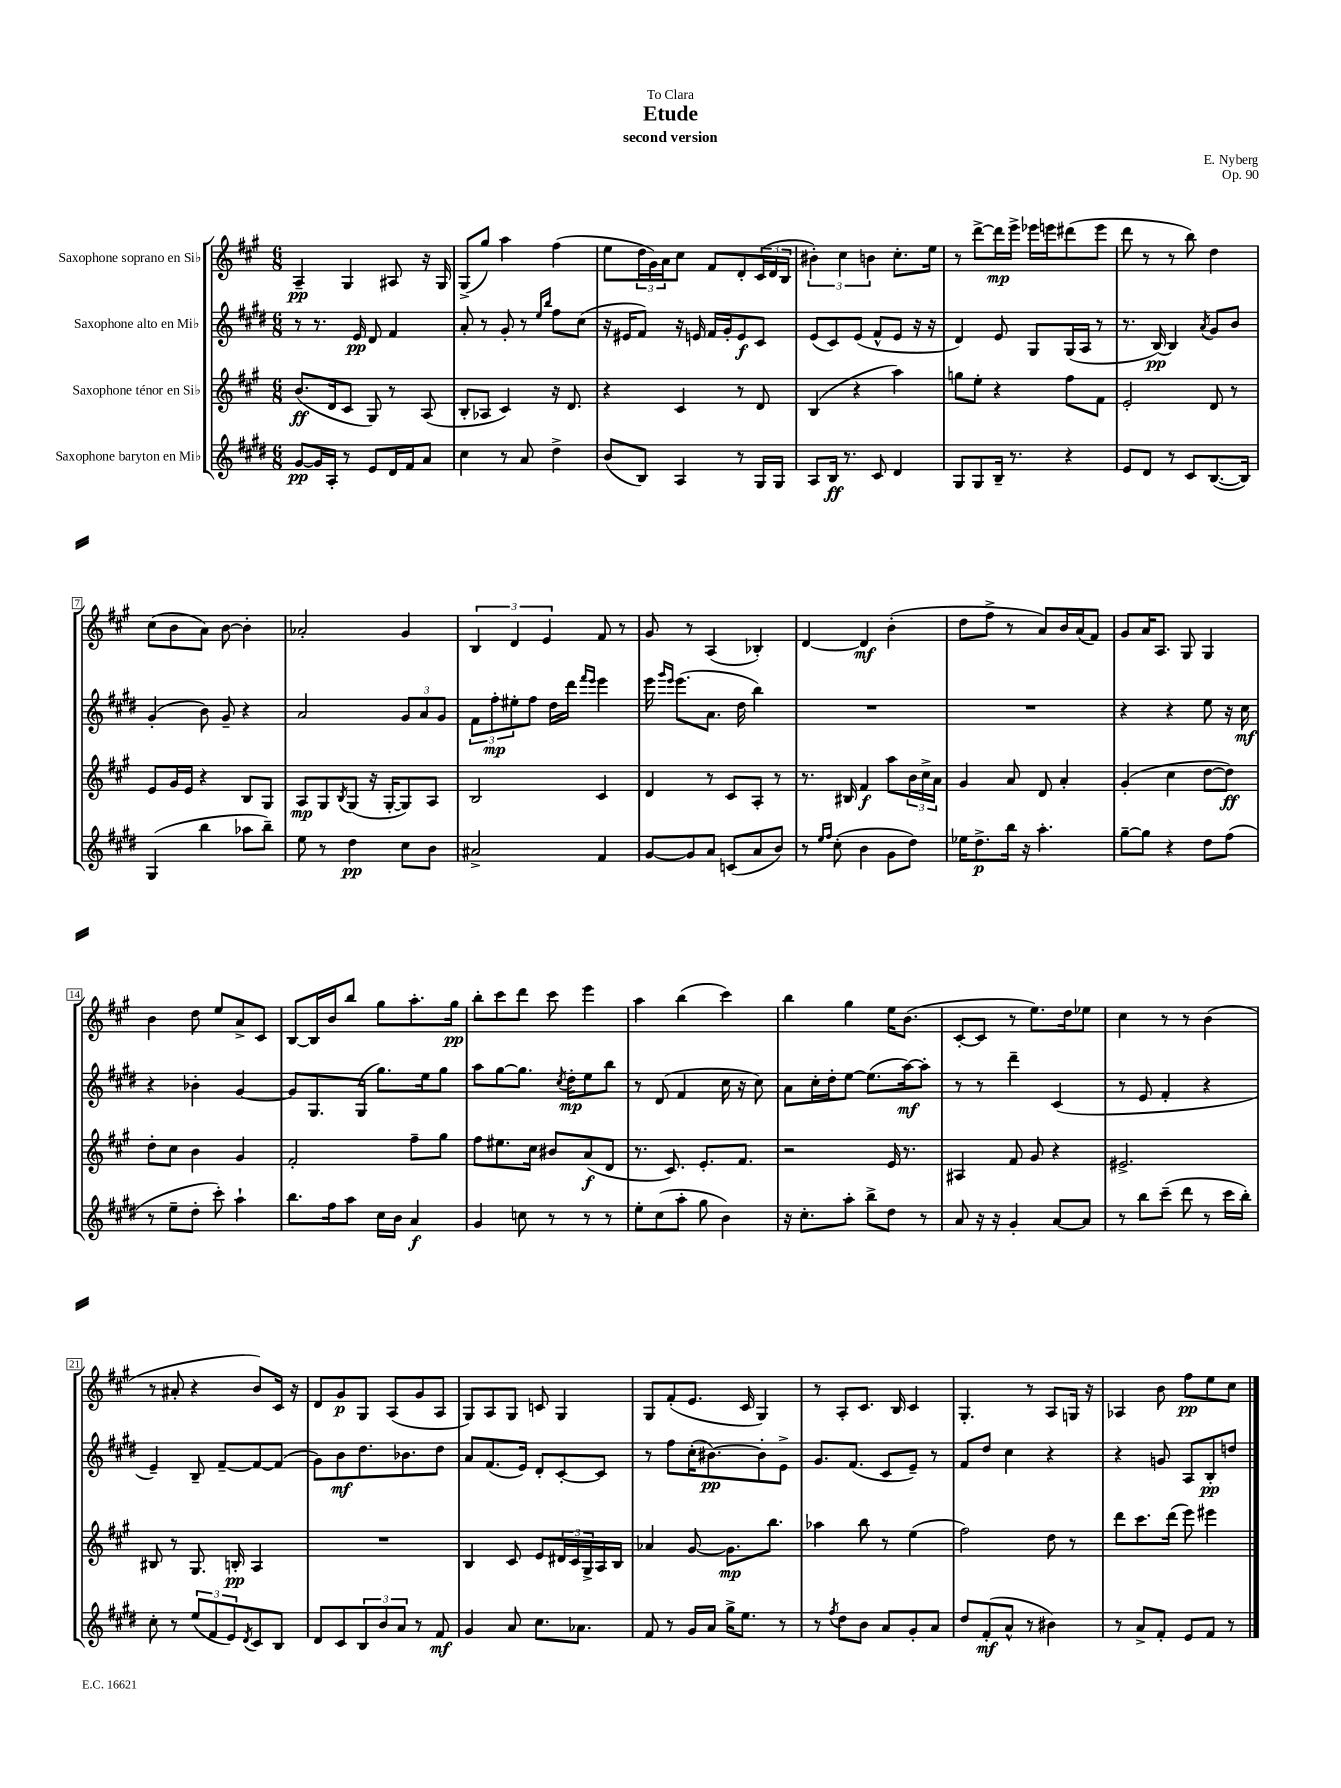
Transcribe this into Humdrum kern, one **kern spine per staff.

**kern	**kern	**kern	**kern
*staff4	*staff3	*staff2	*staff1
*clefG2	*clefG2	*clefG2	*clefG2
*k[f#c#g#d#]	*k[f#c#g#]	*k[f#c#g#d#]	*k[f#c#g#]
*M6/8	*M6/8	*M6/8	*M6/8
[8g#/L	(8.b/L	8r	4A~/
16g#/]L	.	8.r	.
16A'/JJ	16d/k	.	.
8r	8c#/J	.	4G#/
.	.	16e/	.
8e/L	8G#/)	8d#/	.
16d#/L	8r	4f#/	8A#/
16f#/J	.	.	.
8a/J	(8A/	.	16r
.	.	.	16G#/
=	=	=	=
4cc#\	8B'/L	8a'/	(8G#^/L
.	8A-/J	8r	8gg#/J)
8r	4c#/)	8g#'/	4aa\
8a/	.	8r	.
.	.	16qqee/LL	.
.	.	16qqbb/JJ	.
4dd#^\	16r	8ff#\L	(4ff#\
.	8.d/	.	.
.	.	(8cc#\J	.
=	=	=	=
(8b/L	4r	16r	8ee\L
.	.	16e#/LK	.
8B/J)	.	8f#/J)	24dd\L
.	.	.	24g#\)
.	.	.	24a\J
4A/	4c#/	16r	8cc#\J
.	.	16e/	.
.	.	16f#/LL	8f#/L
.	.	16g#'/J	.
8r	8r	8e/	8d'/
16G#/LL	8d/	8c#/J	(24c#/L
.	.	.	24d/
16G#/JJ	.	.	.
.	.	.	24B/JJ
=	=	=	=
8A/L	(4B/	(8e/L	6b#'\)
16B/Jk	.	8c#/)	.
.	.	.	6cc#\
8.r	.	.	.
.	4r	(8e/J	.
.	.	.	6b\
8c#/	.	8f#^^/L	.
4d#/	4aa\)	8e/J	8.cc#'\L
.	.	16r	.
.	.	16r	16ee\Jk
=	=	=	=
8G#/L	8gg\L	4d#/)	8r
8G#/	8ee'\J	.	[8ddd^\L
16B~/Jk	4r	8e/	16ddd\]L
8.r	.	.	16eee^\JJ
.	.	8G#/L	16eee-\LL
.	.	.	16eee\J
4r	8ff#\L	(16G#/L	(8ddd#\
.	.	16A/JJ	.
.	8f#\J	8r	8eee\J
=	=	=	=
8e/L	2e'/	8.r	8ddd\
8d#/J	.	.	8r
.	.	[16B/)	.
8r	.	4B/]	8r
8c#/L	.	.	8bb\)
.	.	8qa/	.
([8.B/	8d/	8g#/L	4dd\
.	8r	8b/J	.
16B/]Jk)	.	.	.
=	=	=	=
(4G#/	8e/L	(4g#'/	(8cc#\L
.	16g#/L	.	8b\
.	16e/JJ	.	.
4bb\	4r	8b\)	8a\J)
.	.	8g#~/	[8b\
8aa-\L	8B/L	4r	4b'\]
8bb~\J)	8G#/J	.	.
=	=	=	=
8ee\	8A/L	2a/	2a-'/
8r	8G#/	.	.
.	8qB/	.	.
4dd#\	(8G#/J	.	.
.	16r	.	.
.	[16G#'/LK	.	.
8cc#\L	8G#/])	12g#/L	4g#/
.	.	12a/	.
8b\J	8A/J	.	.
.	.	12g#/J	.
=	=	=	=
2a#^/	2B/	12f#\L	6B/
.	.	12ff#'\	.
.	.	12ee#'\	6d/
.	.	8ff#\J	.
.	.	.	6e/
.	.	16dd#\LL	.
.	.	16ddd#\JJ	.
.	.	16qqfff#/LL	.
.	.	16qqeee/JJ	.
4f#/	4c#/	4eee\	8f#/
.	.	.	8r
=	=	=	=
[8g#/L	4d/	16eee\	8g#/
.	.	16qqggg#/LL	.
.	.	16qqeee/JJ	.
.	.	(8.eee\L	.
8g#/]	.	.	8r
8a/J	8r	8.a\J	(4A/
(8c/L	8c#/L	.	.
.	.	16dd#\	.
8a/	8A'/J	4bb\)	4B-'/)
8b/J)	8r	.	.
=	=	=	=
8r	8.r	2.r	[4d/
16qqee/LL	.	.	.
16qqff#/JJ	.	.	.
(8cc#'\	.	.	.
.	16B#/	.	.
4b\	4f#/	.	4d/]
8g#\L	8aa\L	.	(4b'\
8dd#\J)	24b\L	.	.
.	24cc#^\	.	.
.	24a\JJ	.	.
=	=	=	=
16ee-\LK	4g#/	2.r	8dd\L
8.dd#^\	.	.	.
.	.	.	8ff#^\J
16bb\Jk	8a/	.	8r
16r	.	.	.
4.aa'\	8d/	.	8a/L)
.	4a'/	.	16b/L
.	.	.	(16a/J
.	.	.	8f#/J)
=	=	=	=
[8gg#~\L	(4g#'/	4r	8g#/L
8gg#\]J	.	.	16a/K
.	.	.	8.A/J
4r	4cc#\	4r	.
.	.	.	8G#/
8dd#\L	[8dd\L	8ee\	4G#/
(8ff#\J	8dd\]J)	16r	.
.	.	16cc#\	.
=	=	=	=
8r	8dd'\L	4r	4b\
8ee~\L	8cc#\J	.	.
8dd#'\J	4b\	4b-'\	8dd\
8ccc#'\)	.	.	8ee/L
4aa`\	4g#/	[4g#/	8a^/
.	.	.	8c#/J
=	=	=	=
8.bb\L	2f#'/	8g#/]L	[8B/L
.	.	8.G#/	16B/]L
16ff#\k	.	.	16b/J
8aa\J	.	.	8bb/J
.	.	(16G#/Jk	.
16cc#\LL	.	8.gg#\L)	8gg#\L
16b\JJ	.	.	.
4a/	8ff#~\L	.	8.aa'\
.	.	16ee\k	.
.	8gg#\J	8gg#\J	.
.	.	.	16gg#\Jk
=	=	=	=
4g#/	8ff#\L	8aa\L	8bb'\L
.	8.ee#\	[8gg#\	8ccc#\
8cc\	.	8.gg#\]J	8ddd\J
.	16cc#\Jk	.	.
8r	8b#/L	.	8ccc#\
.	.	8qcc#/	.
.	.	16dd#'\LK	.
8r	(8a/	8ee\	4eee\
8r	8d/J	8bb\J	.
=	=	=	=
8ee'\L	8.r	8r	4aa\
(8cc#\	.	(8d#/	.
.	8.c#/)	.	.
8aa'\J	.	4f#/	(4bb\
8gg#\	8.e'/L	.	.
4b\)	.	16cc#\	4ccc#\)
.	8.f#/J	16r	.
.	.	8cc#\)	.
=	=	=	=
16r	2r	8a\L	4bb\
8.cc#'\L	.	.	.
.	.	16cc#'\L	.
.	.	16dd#'\J	.
8aa'\J	.	[8ee\J	4gg#\
8bb^\L	.	(8.ee\]L	.
8dd#\J	16e/	.	16ee\LK
.	8.r	[16aa\k)	(8.b\J
8r	.	8aa'\]J	.
=	=	=	=
8a/	4A#/	8r	[8c#'/L
16r	.	8r	8c#/]J
16r	.	.	.
4g#'/	8f#/	4ddd#~\	8r
.	8g#/	.	8.ee\L)
[8a/L	4r	(4c#/	.
.	.	.	16dd\k
8a/]J	.	.	8ee-\J
=	=	=	=
8r	2.e#^/	8r	4cc#\
8bb\L	.	8e/	.
(8ccc#~\J	.	4f#'/	8r
8ddd#\	.	.	8r
8r	.	4r	(4b\
16ccc#\LL	.	.	.
16bb'\JJ)	.	.	.
=	=	=	=
8cc#'\	8B#/	4e~/)	8r
8r	8r	.	8a#'/
(12ee/L	8.G#/	8B~/	4r
12f#/	.	.	.
.	.	[8f#~/L	.
12e/)	.	.	.
.	16B'/	.	.
8qd#/	.	.	.
8c#/	4A/	8f#/_	8b/L)
8B/J	.	(8f#/]J	16c#/Jk
.	.	.	16r
=	=	=	=
8d#/L	2.r	8g#\L)	8d/L
8c#/	.	8b\	8g#/
12B/	.	8.dd#\	8G#/J
12b/	.	.	.
.	.	.	(8A/L
12a/J	.	.	.
.	.	8.b-\	.
8r	.	.	8g#/
8f#/	.	8dd#\J	8A/J
=	=	=	=
4g#/	4B/	8a/L	8G#/L)
.	.	(8.f#/	8A/
8a/	8c#/	.	8G#/J
.	.	16e/Jk)	.
8.cc#\L	8e/L	8d#'/L	8c/
.	24d#/L	[8c#'/	4G#/
.	24c#/	.	.
8.a-\J	.	.	.
.	24G#^/	.	.
.	16A/	8c#/]J	.
.	16B/JJ	.	.
=	=	=	=
8f#/	4a-/	8r	8G#/L
8r	.	8ff#\L	(8f#'/
16g#/LL	[8g#/	(16cc#'\K	8.e/J
16a/JJ	.	[8.b#\)	.
16gg#^\LK	8.g#\]L	.	.
8.ee\J	.	.	16c#/
.	.	8b#'\]	4G#/)
.	8.bb\J	.	.
8r	.	8e^\J	.
=	=	=	=
8r	4aa-\	8.g#/L	8r
8qff#/	.	.	.
8dd#\L	.	.	8A'/L
.	.	(8.f#/J	.
8b\J	8bb\	.	8.c#/J
8a/L	8r	8c#/L	.
.	.	.	16B/
8g#'/	(4ee\	8e~/J)	4c#/
8a/J	.	8r	.
=	=	=	=
8dd#/L	2ff#\)	8f#/L	4.G#'/
(8f#'/	.	8dd#/J	.
8a^^/J	.	4cc#\	.
8r	.	.	8r
4b#\)	8dd\	4r	8A/L
.	8r	.	16G/Jk
.	.	.	16r
=	=	=	=
8r	8ddd\L	4r	4A-/
8a^/L	8.ccc#\	.	.
8f#'/J	.	8g/	8b\
.	(16ddd\Jk	.	.
8e/L	8eee\)	8A/L	8ff#\L
8f#/J	4eee#\	8B'/	8ee\
8r	.	8dd/J	8cc#\J
==	==	==	==
*-	*-	*-	*-
